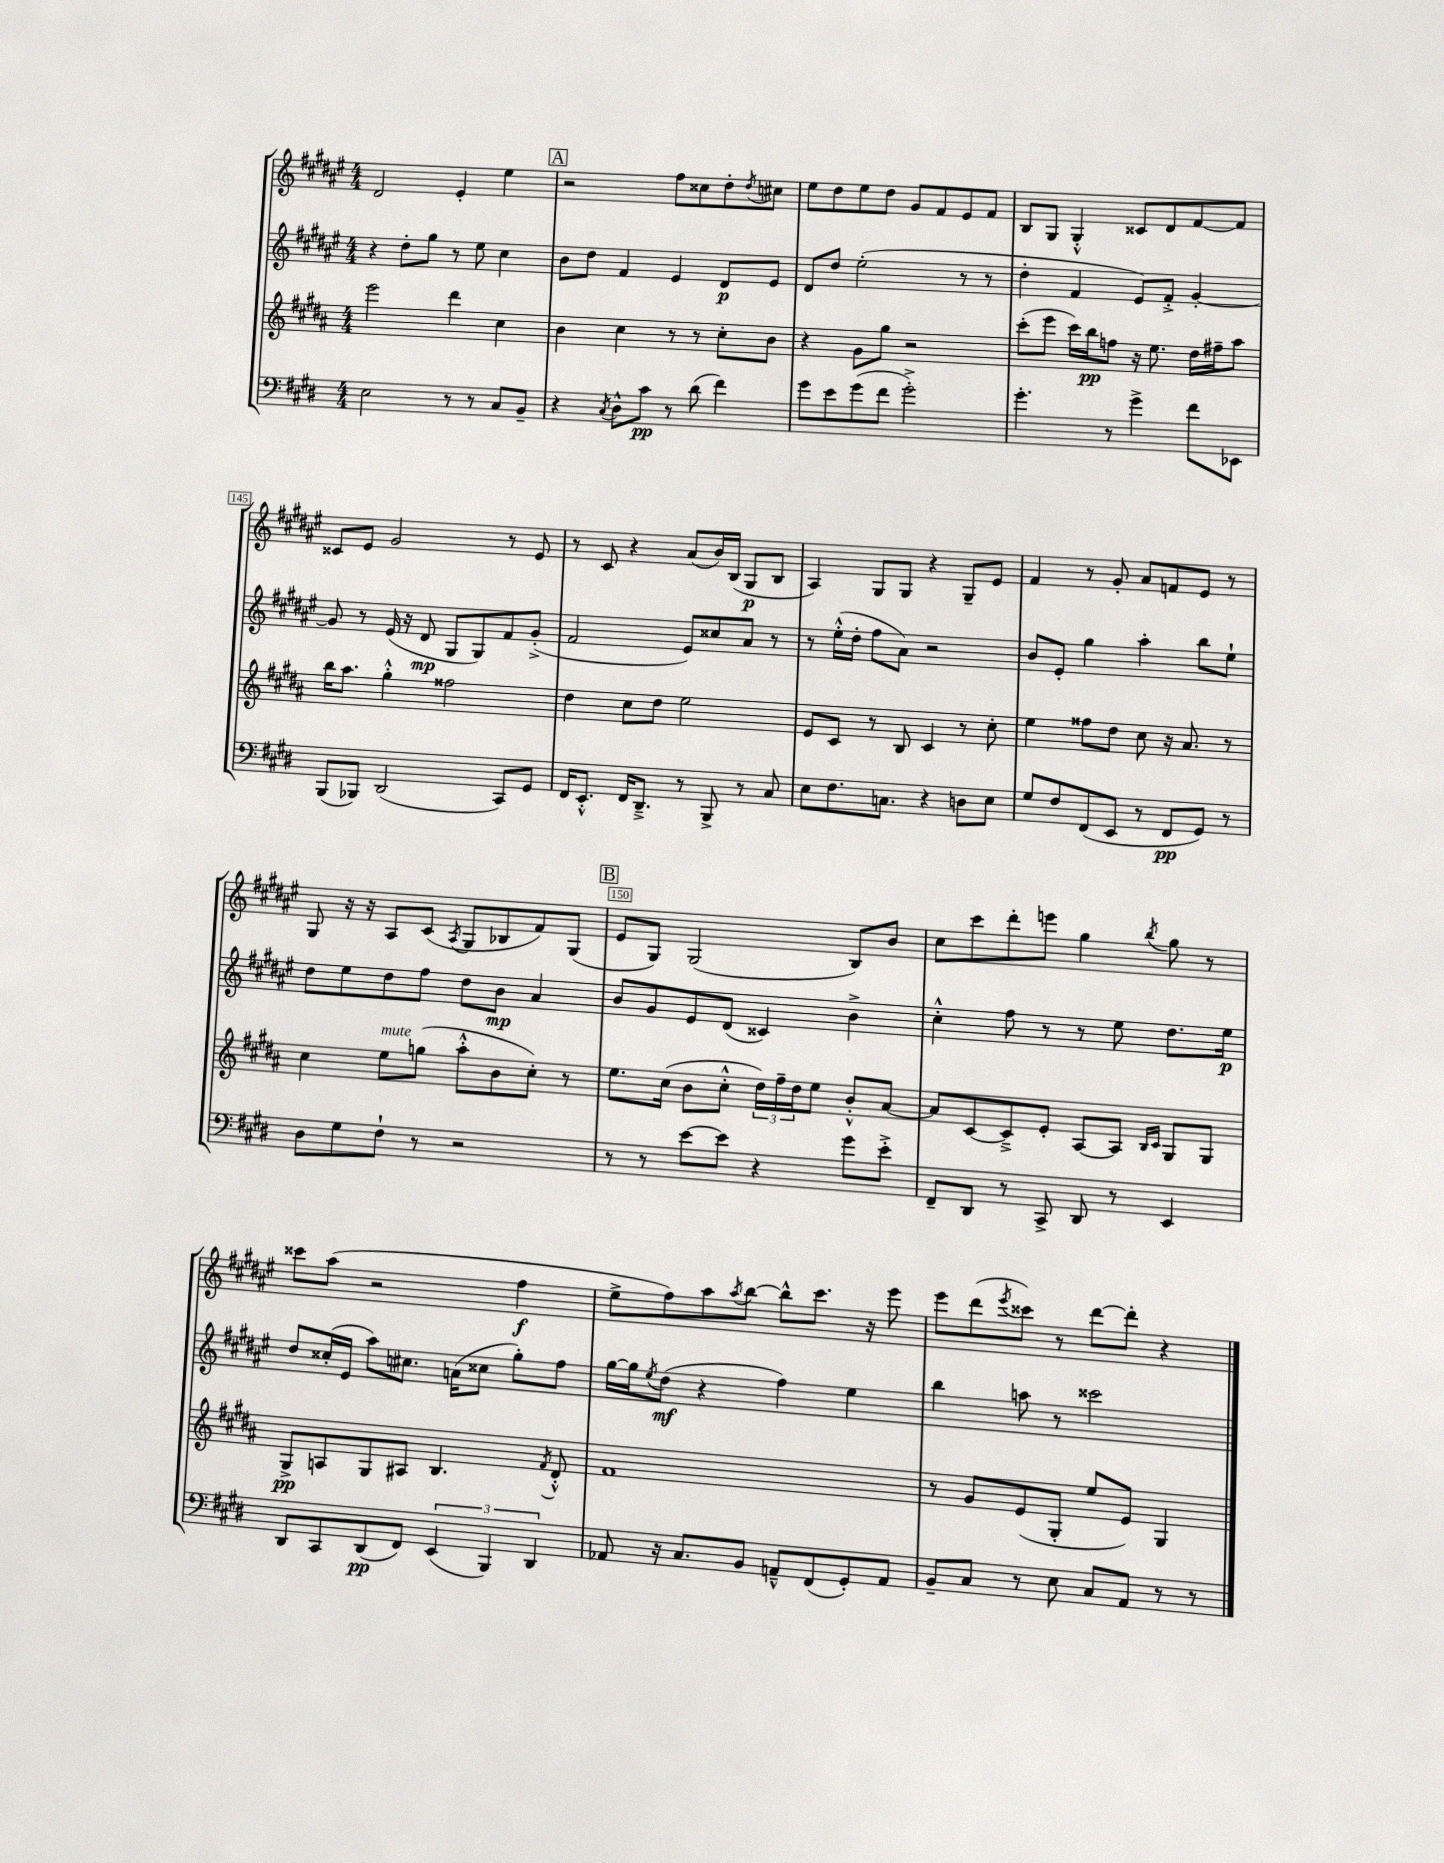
<<
\new StaffGroup <<
\new Staff = "s0" {
    \clef treble \key fis \major \numericTimeSignature \time 4/4
    dis'2 eis'4-. eis''4 |
    \mark \markup { \box "A" } r2 fis''8 cisis''8 dis''8-. \acciaccatura { dis''8 } cis''8 |
    eis''8 dis''8 eis''8 dis''8 gis'8 fis'8 eis'8 fis'8 |
    b8 gis8 gis4-.-^ cisis'8 dis'8 fis'8~ fis'8 |
    cisis'8 eis'8 gis'2 r8 eis'8 |
    r8 cis'8 r4 ais'8( b'16) b16( gis8\p b8 |
    ais4) gis8 gis8 r4 gis8-- eis'8 |
    fis'4 r8 gis'8-. ais'8 f'8 eis'8 r8 |
    gis8 r16 r16 ais8 cis'8( \acciaccatura { ais8 } gis8 bes8 fis'8) gis8( |
    \mark \markup { \box "B" } eis'8 gis8) gis2( b8) b'8 |
    cis''8 cis'''8 dis'''8-. e'''8 gis''4 \acciaccatura { b''8 } gis''8 r8 |
    cisis'''8 ais''8( r2 fis''4\f |
    eis''8-> fis''8) ais''8 \acciaccatura { ais''8 } b''8~ b''8-^ cis'''8. r16 eis'''8 |
    eis'''8 dis'''8( \acciaccatura { eis'''8 } cisis'''8) r8 dis'''8~ dis'''8-. r4 \bar "|." |
}
\new Staff = "s1" {
    \clef treble \key fis \major \numericTimeSignature \time 4/4
    r4 dis''8-. gis''8 r8 eis''8 cis''4 |
    \mark \markup { \box "A" } b'8 dis''8 fis'4 eis'4 dis'8\p eis'8 |
    dis'8 dis''8 eis''2-.( r8 r8 |
    dis''4-. fis'4 eis'8) fis'8-.-> gis'4~-. |
    gis'8 r8 eis'16( r16 dis'8\mp gis8 gis8) fis'8 gis'8-.->( |
    fis'2 eis'8) cisis''8 ais'8 r8 |
    r8 eis''16-.-^( dis''16-. fis''8 ais'8) r2 |
    b'8 eis'8-. gis''4 ais''4-. b''8 eis''8-! |
    dis''8 eis''8 dis''8 fis''8 dis''8 b'8\mp ais'4 |
    \mark \markup { \box "B" } b'8 gis'8 eis'8 dis'8( cisis'4) b'4-> |
    cis''4-.-^ fis''8 r8 r8 eis''8 dis''8. eis''16\p |
    dis''8 cisis''16-.( eis'16 ais''8) cis''8. a'16( cisis''8 gis''8-.) fis''8 |
    gis''16~ gis''16 \acciaccatura { eis''8 } dis''8\mf( r4 fis''4) eis''4 |
    b''4 a''8 r8 cisis'''2 \bar "|." |
}
\new Staff = "s2" {
    \clef treble \key b \major \numericTimeSignature \time 4/4
    e'''2 dis'''4 cis''4 |
    \mark \markup { \box "A" } b'4 cis''4 r8 r8 cis''8-. b'8 |
    r4 gis'8 gis''8 r2 |
    cis'''8-.( e'''8 cis'''16) b''16\pp f''8 r16 e''8. dis''16 fis''16-- ais''8 |
    b''16 ais''8. gis''4-.-^ fisis''2 |
    dis''4 cis''8 dis''8 e''2 |
    e'8 cis'8 r8 b8 cis'4 r8 cis''8-. |
    e''4 fisis''8 dis''8 cis''8 r16 ais'8. r8 |
    cis''4 e''8^\markup { \italic "mute" } g''8( ais''8-.-^ b'8 cis''8-.) r8 |
    \mark \markup { \box "B" } e''8. cis''16( b'8 cis''8-.-^ \tuplet 3/2 { dis''16) fis''16-- dis''16 } e''8 b'8-.-^ ais'8~ |
    ais'8 cis'8~ cis'8---> e'8-. ais8~ ais8 \grace { b16 cis'16 } gis8 gis8 |
    gis8->\pp a8 gis8 ais8 b4. \acciaccatura { fis'8 } dis'8-.-^ |
    fis'1 |
    r8 gis'8 e'8( gis8-. e''8 e'8) gis4 \bar "|." |
}
\new Staff = "s3" {
    \clef bass \key e \major \numericTimeSignature \time 4/4
    e2 r8 r8 cis8 b,8-- |
    \mark \markup { \box "A" } r4 \acciaccatura { cis8 } dis8-^ cis'8\pp r8 dis'8( fis'4) |
    gis'8 e'8 gis'8( fis'8 gis'2-.->) |
    gis'4.-. r8 gis'4-> fis'8 ees,8 |
    b,,8( bes,,8) dis,2( cis,8) gis,8 |
    fis,16 e,8.-.-^ fis,16 dis,8.---> r8 b,,8-> r8 cis8 |
    e8 fis8. c8. r4 d8 e8 |
    gis8 fis8 fis,8( e,8 r8 fis,8\pp gis,8) r8 |
    dis8 gis8 fis8-! r8 r2 |
    \mark \markup { \box "B" } r8 r8 e'8~ e'8 r4 gis'8 e'8-.-> |
    fis,8-- dis,8 r8 cis,8-> dis,8 r8 e,4 |
    dis,8 cis,8 dis,8\pp( fis,8) \tuplet 3/2 { e,4( b,,4) dis,4 } |
    aes,8 r16 cis8. b,8 a,8---^ fis,8( gis,8-.) a,8 |
    b,8-- cis8 r8 e8 cis8 a,8 r8 r8 \bar "|." |
}
>>
>>
\layout { \context { \Score currentBarNumber = #141 \override BarNumber.break-visibility = ##(#f #t #t) barNumberVisibility = #(every-nth-bar-number-visible 5) \override BarNumber.stencil = #(make-stencil-boxer 0.1 0.3 ly:text-interface::print) } }
